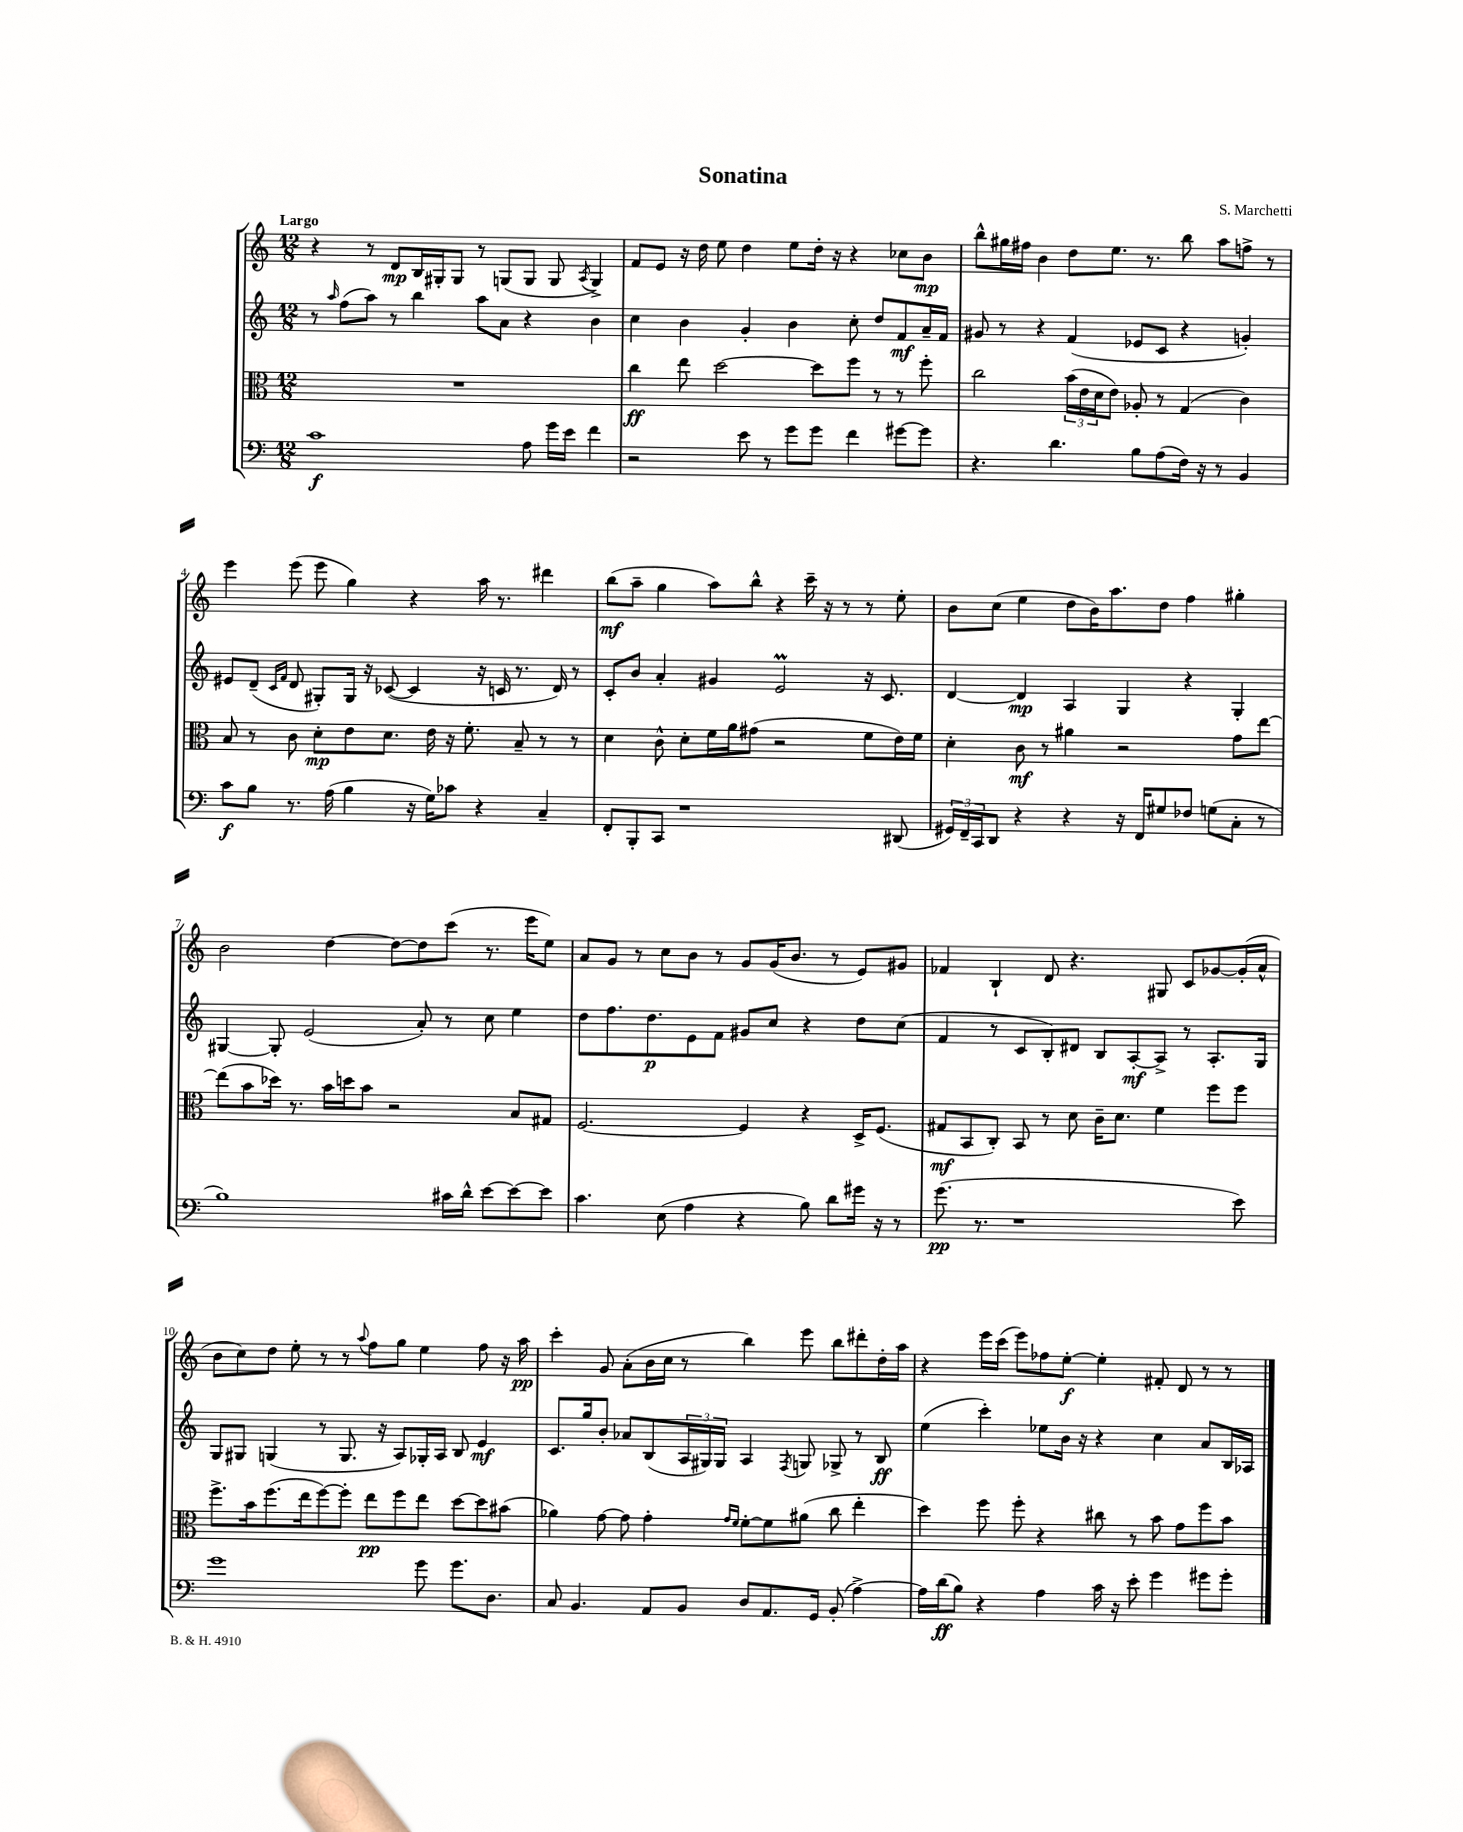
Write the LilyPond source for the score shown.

\header { title = "Sonatina" composer = "S. Marchetti" }
<<
\new StaffGroup <<
\new Staff = "s0" {
    \clef treble \key c \major \numericTimeSignature \time 12/8 \tempo "Largo"
    r4 r8 d'8\mp b16 gis16-. gis8 r8 g8( g8 g8 \acciaccatura { a8 } g4->) |
    f'8 e'8 r16 d''16 e''8 d''4 e''8 d''16-. r16 r4 ces''8 b'8\mp |
    b''8-^ gis''16 fis''16 b'4 d''8 e''8. r8. b''8 a''8 f''8-> r8 |
    e'''4 e'''8( e'''8 g''4) r4 a''16 r8. dis'''4 |
    b''8\mf( a''8-- g''4 a''8) b''8-^ r4 c'''16-- r16 r8 r8 e''8-. |
    b'8 c''8( e''4 d''8 b'16) a''8. d''8 f''4 gis''4-. |
    b'2 d''4~ d''8~ d''8 c'''8( r8. e'''16 e''8) |
    a'8 g'8 r8 c''8 b'8 r8 g'8 g'16( b'8. r8 e'8) gis'8 |
    fes'4 b4-! d'8 r4. gis8 c'8 ges'8~ ges'16-.( a'16-^ |
    b'8 c''8) d''8 e''8-. r8 r8 \appoggiatura { a''8 } f''8 g''8 e''4 f''8 r16 a''16\pp |
    c'''4-. g'8 a'8-.( b'16 c''16 r8 b''4) e'''8 b''8 dis'''8-. d''16-. a''16 |
    r4 e'''16 c'''16( e'''8) fes''8 e''8~-.\f e''4-. fis'8-. d'8 r8 r8 \bar "|." |
}
\new Staff = "s1" {
    \clef treble \key c \major \numericTimeSignature \time 12/8
    r8 \grace { a''16 } f''8( a''8) r8 b''4 a''8 a'8 r4 b'4 |
    c''4 b'4 g'4-. b'4 c''8-. d''8 f'8\mf a'16-- f'16 |
    gis'8 r8 r4 f'4( ees'8 c'8 r4 g'4-.) |
    eis'8 d'8--( \grace { c'16 f'16 } d'8 gis8-.) gis16 r16 ces'8~( ces'4 r16 c'16 r8. d'16) r8 |
    c'8-. b'8 a'4-. gis'4 e'2\prall r16 c'8. |
    d'4~ d'4\mp a4 g4 r4 g4-. |
    gis4~ gis8-. e'2( a'8-.) r8 c''8 e''4 |
    d''8 f''8. d''8.\p e'8 f'8 gis'8 c''8 r4 d''8 c''8( |
    f'4 r8 c'8 b8-.) dis'8 b8 a8~-.\mf a8-> r8 a8.-. g16 |
    g8 gis8 g4( r8 g8. r16 a8) ges16-. a16 b8 e'4\mf |
    c'8. g''16 b'8-. aes'8 b8( \tuplet 3/2 { a16 gis16) gis16 } a4 \acciaccatura { f8 } g8 ges8-> r8 b8\ff |
    e''4( c'''4-.) ees''8 b'16 r16 r4 c''4 a'8 b16 aes16 \bar "|." |
}
\new Staff = "s2" {
    \clef alto \key c \major \numericTimeSignature \time 12/8
    R1. |
    c''4\ff e''8 d''2~ d''8 f''8 r8 r8 f''8-. |
    c''2 \tuplet 3/2 { b'16( e'16 d'16 } e'8) aes8-. r8 g4( c'4) |
    b8 r8 c'8 d'8-.\mp e'8 d'8. e'16 r16 f'8.-. b8-- r8 r8 |
    d'4 c'8-^ d'8-. f'16 a'16 gis'8( r2 f'8 e'16) f'16 |
    d'4-. c'8\mf r8 ais'4 r2 g'8 e''8~ |
    e''8( b'8 des''16) r8. b'16 d''16 b'8 r2 b8 gis8 |
    f2.~ f4 r4 d16-> f8.( |
    gis8\mf b,8 c8-.) b,8 r8 d'8 c'16-- d'8. f'4 f''8 f''8 |
    f''8.-> b'16 f''8.( e''16 f''8~) f''8-. e''8\pp f''8 e''8 d''8~ d''8 bis'8( |
    aes'4) g'8~ g'8 g'4-. \grace { g'16 f'16 } f'8~-. f'8 ais'8( c''8 e''4-. |
    d''4) f''8 f''8-. r4 cis''8 r8 b'8 g'8 f''8 b'8 \bar "|." |
}
\new Staff = "s3" {
    \clef bass \key c \major \numericTimeSignature \time 12/8
    c'1\f a8 g'16 e'16 f'4 |
    r2 e'8 r8 g'8 g'8 f'4 gis'8~ gis'8 |
    r4. d'4. b8 a8( f16) r16 r8 b,4 |
    c'8\f b8 r8. a16( b4 r16 g16) ces'8 r4 c4-- |
    f,8-. b,,8-. c,8 r1 dis,8( |
    \tuplet 3/2 { gis,16) f,16-- c,16 } d,8 r4 r4 r16 f,16 gis8 fes8 g8( c8-. r8 |
    b1) cis'16 d'16-^ e'8~ e'8~ e'8 |
    c'4. e8( a4 r4 b8) d'8 gis'16 r16 r8 |
    g'8.\pp( r8. r1 e'8) |
    g'1 g'8 g'8. d8. |
    c8 b,4. a,8 b,8 d8 a,8. g,16 b,8-.( a4~->) |
    a16 d'16\ff( b8) r4 a4 c'16 r16 e'8-. g'4 gis'8 gis'8-. \bar "|." |
}
>>
>>
